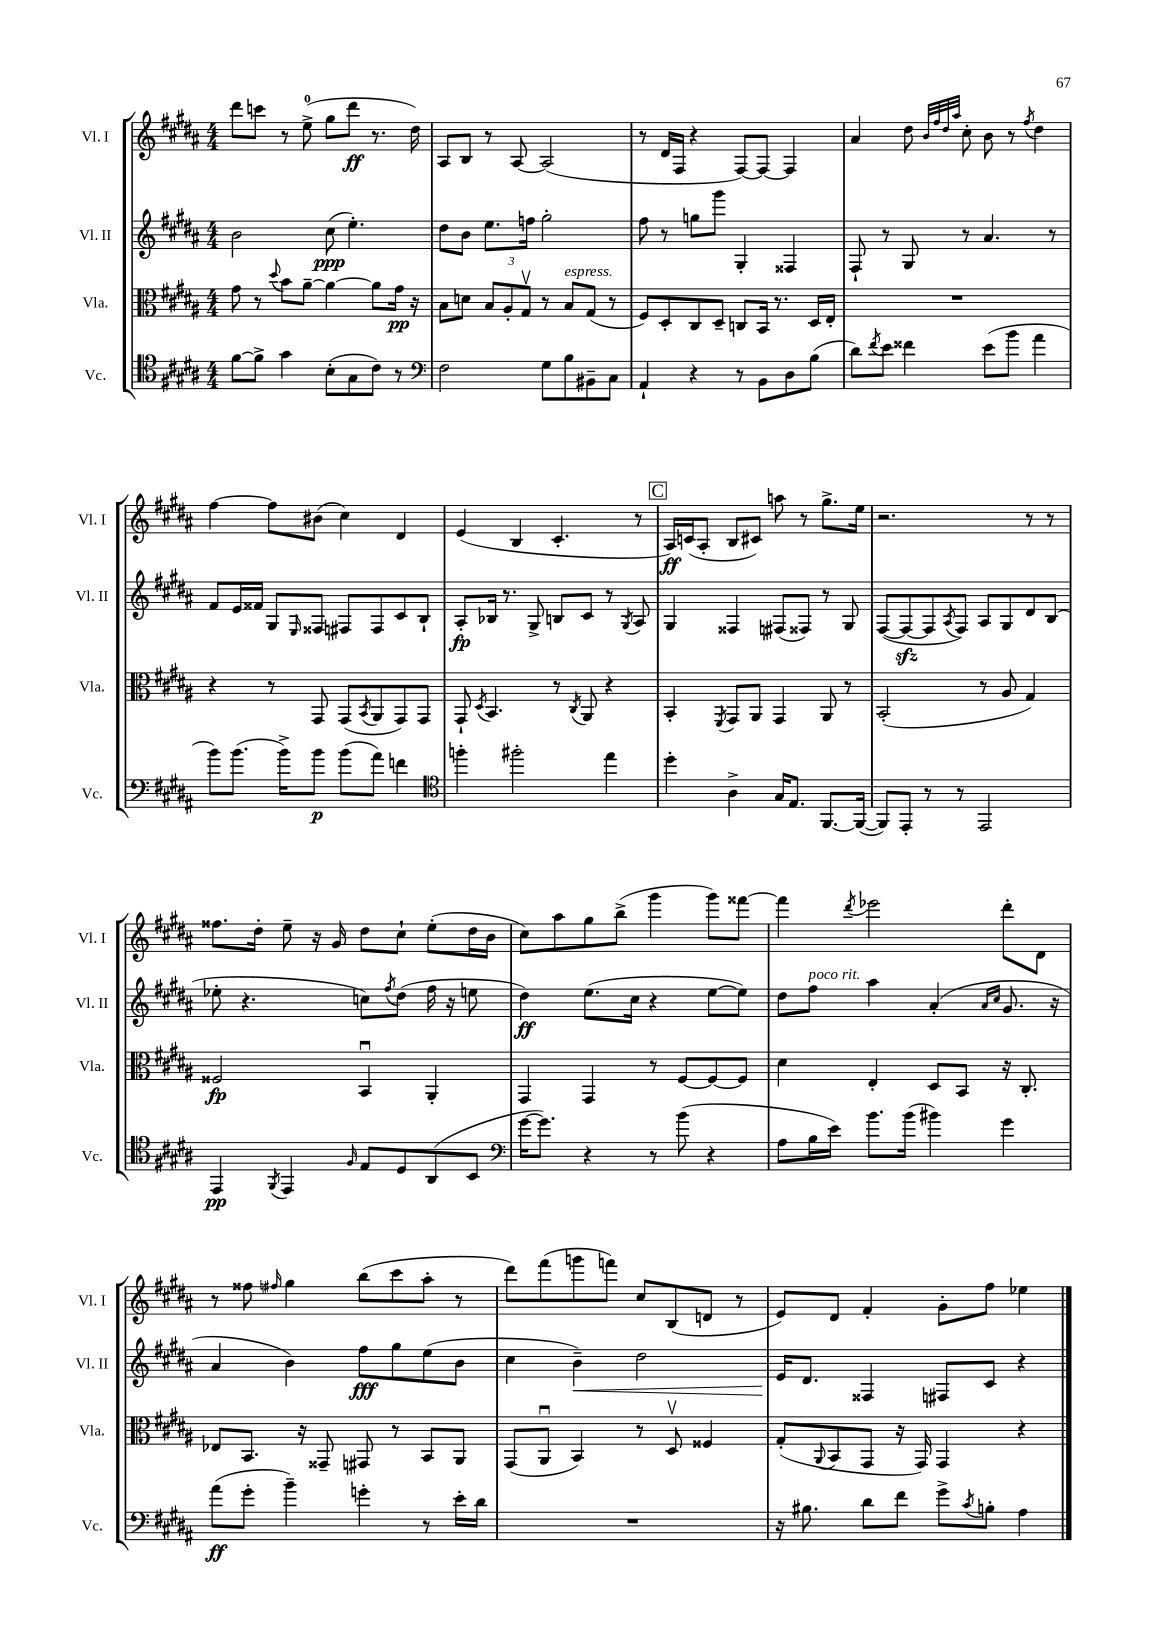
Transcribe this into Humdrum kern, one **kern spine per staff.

**kern	**kern	**kern	**kern
*staff4	*staff3	*staff2	*staff1
*clefC4	*clefC3	*clefG2	*clefG2
*k[f#c#g#d#a#]	*k[f#c#g#d#a#]	*k[f#c#g#d#a#]	*k[f#c#g#d#a#]
*M4/4	*M4/4	*M4/4	*M4/4
[8f#	8g#	2b	8ddd#
8f#^]	8r	.	8ccc
.	8qqdd#	.	.
4g#	8b	.	8r
.	[8a#~	.	(8ee^
(8B'	4a#_	(8cc#	8gg#
8G#	.	4.ee')	8ddd#
8c#)	8a#]	.	8.r
8r	16g#	.	.
.	16r	.	16dd#)
=	=	=	=
*clefF4	*	*	*
2F#	8B	8dd#	8A#
.	8d	8b	8B
.	12B	8.ee	8r
.	12A#'	.	.
.	.	.	[8A#
.	12G#v	.	.
.	.	16ff	.
8G#	8r	2gg#'	(2A#]
8B	8B	.	.
8BB#~	(8G#	.	.
8C#	8r	.	.
=	=	=	=
4AA#`	8F#)	8ff#	8r
.	8D#'	8r	16d#
.	.	.	16F#
4r	8C#	8gg	4r
.	8D#~	8ggg#	.
8r	8C	4G#'	[8F#)
8BB	16BB	.	8F#_
.	8.r	.	.
8D#	.	4F##	4F#]
(8B	16D#	.	.
.	16E'	.	.
=	=	=	=
8d#)	1r	8F#`	4a#
8qf#	.	.	.
8e	.	8r	.
4f##	.	8G#	8dd#
.	.	.	32qqb
.	.	.	32qqff#
.	.	.	32qqdd#
.	.	.	32qqaa#
.	.	8r	8cc#'
(8e	.	4.a#	8b
8b	.	.	8r
.	.	.	8qff#
4a#	.	.	4dd#
.	.	8r	.
=	=	=	=
8b)	4r	8f#	[4ff#
(8.b	.	16e	.
.	.	16f##	.
.	8r	8G#	8ff#]
16b^)	.	.	.
.	.	16qqE	.
8b	8GG#	8F##	(8b#
(8b	(8GG#	8F#	4cc#)
.	8qBB	.	.
8a#)	8AA#	8F#	.
4f	8GG#)	8c#	4d#
.	8GG#	8B`	.
=	=	=	=
*clefC4	*	*	*
4ff'	8GG#`	8A#'	(4e
.	8qD#	.	.
.	4.BB	16B-	.
.	.	8.r	.
2ff#'	.	.	4B
.	.	8G#^	.
.	8r	8B	4.c#'
.	8qC#	.	.
.	8AA#	8c#	.
4ee	4r	8r	.
.	.	8qG#	.
.	.	8A#	8r
=	=	=	=
4dd#'	4BB'	4G#	16A#)
.	.	.	(16c
.	.	.	8A#'
.	8qFF#	.	.
4A#^	8GG#	4F##	8B
.	8AA#	.	8c#)
16G#	4GG#	(8F#	8aa
8.E	.	.	.
.	.	8F##)	8r
[8.FF#	8AA#	8r	8.gg#^
.	8r	8G#	.
(16FF#_	.	.	16ee
=	=	=	=
8FF#])	(2BB'	([8F#	2.r
8EE'	.	8F#_	.
8r	.	8F#]	.
.	.	8qA#	.
8r	.	8F#)	.
2EE	8r	8A#	.
.	8A#	8G#	.
.	4G#)	8d#	8r
.	.	(8B	8r
=	=	=	=
4EE	2F##	8ee-'	8.ff##
.	.	4.r	.
.	.	.	16dd#'
8qFF#	.	.	.
4EE	.	.	8ee~
.	.	.	16r
.	.	.	16g#
16qqF#	.	.	.
8E	4BBu	8cc)	8dd#
.	.	8qff#	.
8D#	.	(8dd#	8cc#`
(8AA#	4AA#'	16ff#	(8ee'
.	.	16r	.
8BB	.	8ee	16dd#
.	.	.	16b
=	=	=	=
*clefF4	*	*	*
[16g#	4GG#	4dd#)	8cc#)
8.g#])	.	.	.
.	.	.	8aa#
4r	4GG#	(8.ee	8gg#
.	.	.	(8bb^
.	.	16cc#	.
8r	8r	4r	4ggg#
(8b	[8F#	.	.
4r	8F#_	[8ee	8ggg#)
.	8F#]	8ee])	[8fff##
=	=	=	=
8A#	4d#	8dd#	4fff##]
16B	.	8ff#	.
16e)	.	.	.
.	.	.	8qddd#
8.b	4E'	4aa#	2eee-
(16b	.	.	.
4b#)	8D#	(4a#'	.
.	8BB	.	.
.	.	16qqa#	.
.	.	16qqcc#	.
4g#	16r	8.g#	8ddd#'
.	8.C#'	.	.
.	.	.	8d#
.	.	16r	.
=	=	=	=
(8a#	8E-	4a#	8r
8g#'	8.BB	.	8ff##
.	.	.	16qqff#
4b~)	.	4b)	4gg#
.	16r	.	.
.	8GG##~	.	.
4g'	8GG#	8ff#	(8bb
.	8r	8gg#	8ccc#
8r	8BB	(8ee	8aa#'
16e'	8AA#	8b	8r
16d#	.	.	.
=	=	=	=
1r	(8GG#	4cc#	8ddd#)
.	8AA#u	.	(8fff#
.	4BB)	4b~)	8ggg
.	.	.	8fff)
.	8r	2dd#	8cc#
.	8D#v	.	(8B
.	4F##	.	8d
.	.	.	8r
=	=	=	=
16r	(8G#'	16e	8e)
8.B#	.	8.d#	.
.	8qqAA#	.	.
.	8BB	.	8d#
8d#	8GG#	4F##	4f#'
8f#	16r	.	.
.	16GG#)	.	.
8g#^	4GG#	8F#	8g#'
8qc#	.	.	.
8B'	.	8c#	8ff#
4A#	4r	4r	4ee-
==	==	==	==
*-	*-	*-	*-
